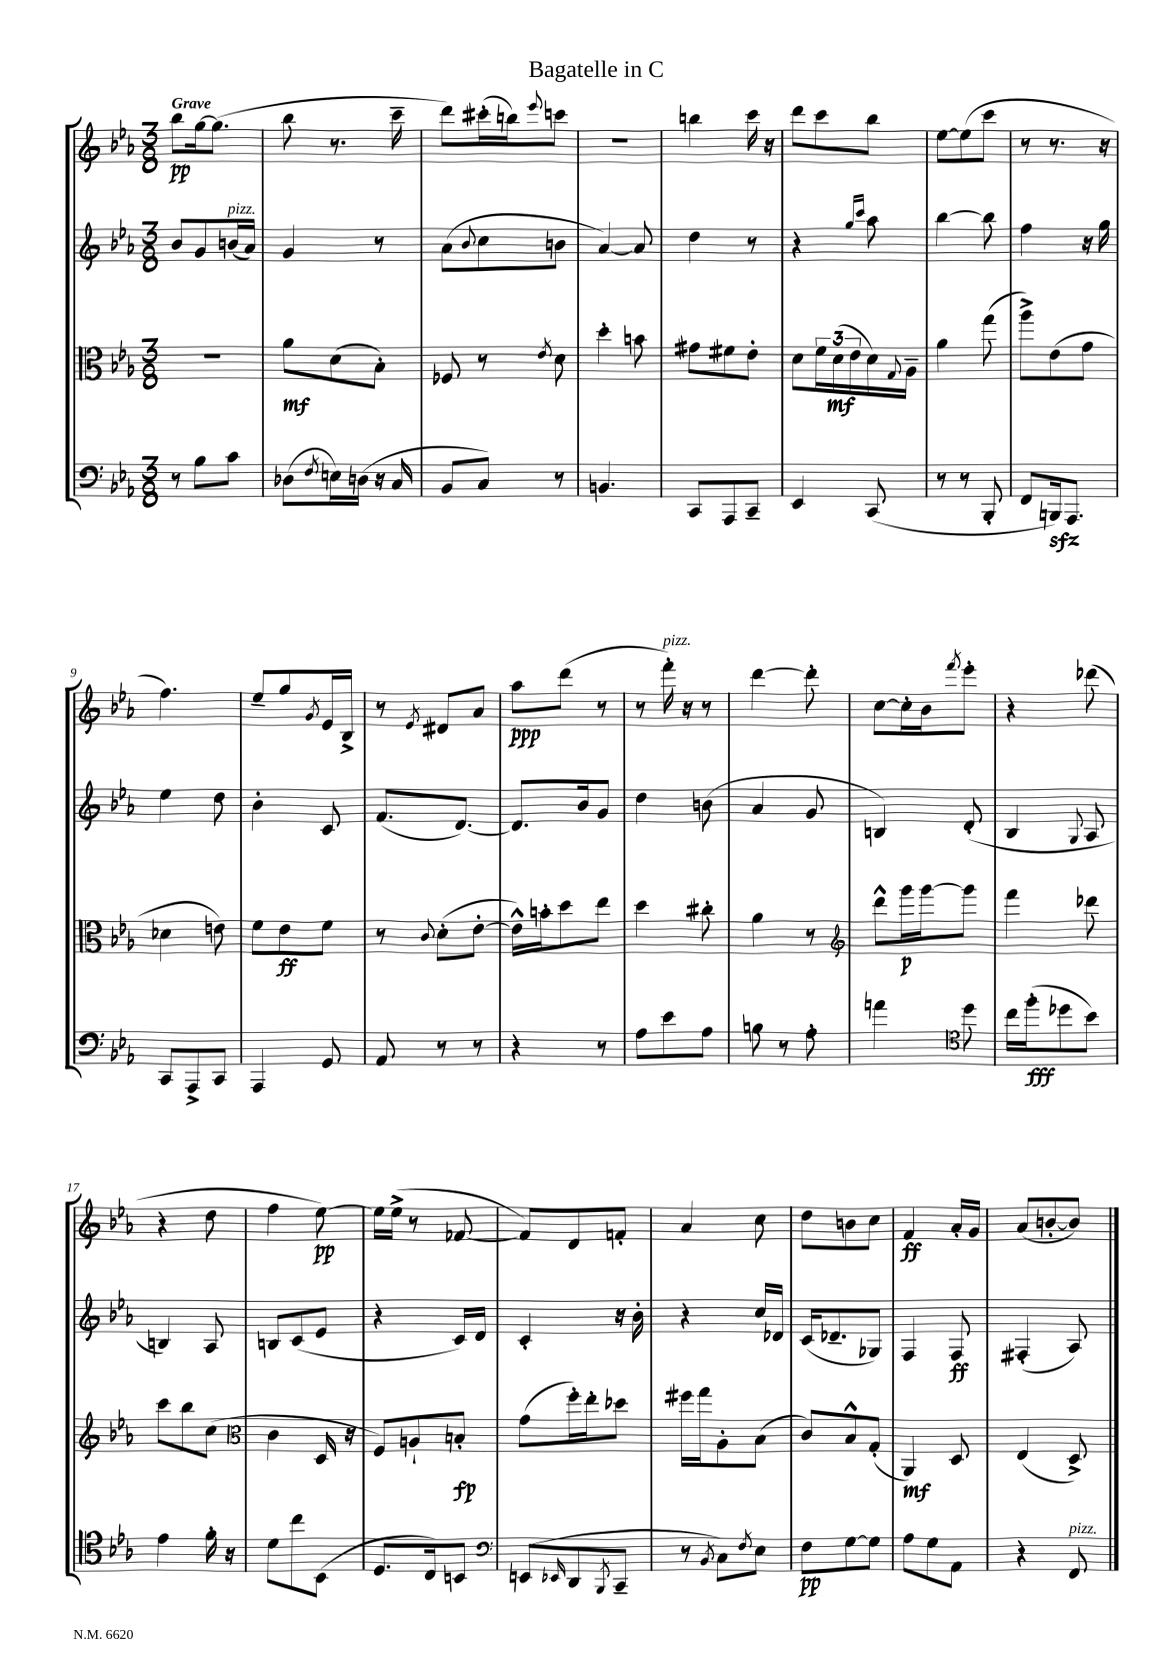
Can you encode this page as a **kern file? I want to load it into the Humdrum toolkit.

**kern	**kern	**kern	**kern
*staff4	*staff3	*staff2	*staff1
*clefF4	*clefC3	*clefG2	*clefG2
*k[b-e-a-]	*k[b-e-a-]	*k[b-e-a-]	*k[b-e-a-]
*M3/8	*M3/8	*M3/8	*M3/8
8r	4.r	8b-	8bb-
8B-	.	8g	[16gg
.	.	.	(8.gg]
8c	.	(16b	.
.	.	16a-)	.
=	=	=	=
(8D-	8a-	4g	8bb-
8qF	.	.	.
16E)	(8d	.	8.r
(16D	.	.	.
16r	8B-')	8r	.
16C	.	.	16ccc~
=	=	=	=
8BB-	8F-	(8a-	8ddd)
.	.	8qqb-	.
8C)	8r	8cc	(16ccc#'
.	.	.	16bb)
.	8qe-	.	8qqeee-
8r	8d	8b	8ccc
=	=	=	=
4.BB	4dd'	[4a-)	4.r
.	8b	8a-]	.
=	=	=	=
8CC	8g#	4dd	4bb
8AAA-	8f#	.	.
8CC~	8e-'	8r	16ccc
.	.	.	16r
=	=	=	=
4EE-	8d	4r	8ddd
.	24f	.	8ccc
.	(24d	.	.
.	24e-	.	.
.	.	16qqgg	.
.	.	16qqccc	.
(8CC	16d)	8aa-	8bb-
.	8qqG	.	.
.	16A-~	.	.
=	=	=	=
8r	4a-	[4bb-	[8ee-
8r	.	.	(8ee-]
8BBB-'	(8gg	8bb-]	8ccc
=	=	=	=
8FF	8aa-^)	4ff	8r
16BBB)	(8e-	.	8.r
8.AAA-	.	.	.
.	8g	16r	.
.	.	16gg	16r
=	=	=	=
8CC	4d-	4ee-	4.ff)
8AAA-^	.	.	.
8CC	8e)	8dd	.
=	=	=	=
4AAA-	8f	4b-'	8ee-~
.	8e-	.	8gg
.	.	.	8qg
8GG	8f	8c	16e-
.	.	.	16B-^
=	=	=	=
8AA-	8r	(8.f	8r
.	8qqc	.	8qe-
8r	(8d'	.	8d#
.	.	[8.d)	.
8r	[8e-'	.	8a-
=	=	=	=
4r	16e-^^])	8.d]	8aa-
.	16b'	.	.
.	8dd	.	(8ddd
.	.	16b-	.
8r	8ee-	8g	8r
=	=	=	=
8A-	4dd	4dd	8r
8e-	.	.	16fff')
.	.	.	16r
8A-	8cc#'	(8b	8r
=	=	=	=
8B	4a-	4a-	[4ddd
8r	.	.	.
8A-'	8r	8g	8ddd']
=	=	=	=
*	*clefG2	*	*
4a	8ddd^^	4B)	[8cc
.	16ggg	.	16cc']
.	[16ggg	.	16b-
*clefC4	*	*	*
.	.	.	8qfff
8dd	8ggg]	(8d'	8eee-'
=	=	=	=
16cc	4fff	4B-	4r
(16ff'	.	.	.
8dd-	.	.	.
.	.	8qqG	.
8b-)	8ddd-	8A-	(8ddd-
=	=	=	=
4e-	8ccc	4B)	4r
.	8bb-	.	.
16f'	(8cc	8A-	8dd
16r	.	.	.
=	=	=	=
*	*clefC3	*	*
8d	4c	8B	4ff
8cc	.	(8c	.
(8BB-	16D	8e-	[8ee-)
.	16r	.	.
=	=	=	=
8.D	8F)	4r	16ee-]
.	.	.	(16ee-^
.	8A`	.	8r
16C)	.	.	.
8BB	8B'	16c)	[8f-
.	.	16d	.
=	=	=	=
*clefF4	*	*	*
(8EE	(8g	4c'	8f-])
16qqEE-	.	.	.
8DD	16ff')	.	8d
.	16ee-'	.	.
8qBBB-	.	.	.
8CC~	8dd-	16r	8f'
.	.	16b-'	.
=	=	=	=
8r	16ff#	4r	4a-
.	16gg	.	.
8qBB-	.	.	.
8C)	8A-'	.	.
8qF	.	.	.
8E-	(8B-	16cc	8cc
.	.	16d-	.
=	=	=	=
8F	8c)	(16c	8dd
.	.	8.d-~	.
[8G	8B-^^	.	8b
8G]	(8G'	8G-)	8cc
=	=	=	=
8A-	4AA-)	4F	4f
8G	.	.	.
8AA-	8D	8F	16a-'
.	.	.	16g
=	=	=	=
4r	(4E-	(4F#'	(8a-
.	.	.	[8b'
8FF	8D^)	8A-)	8b])
==	==	==	==
*-	*-	*-	*-
